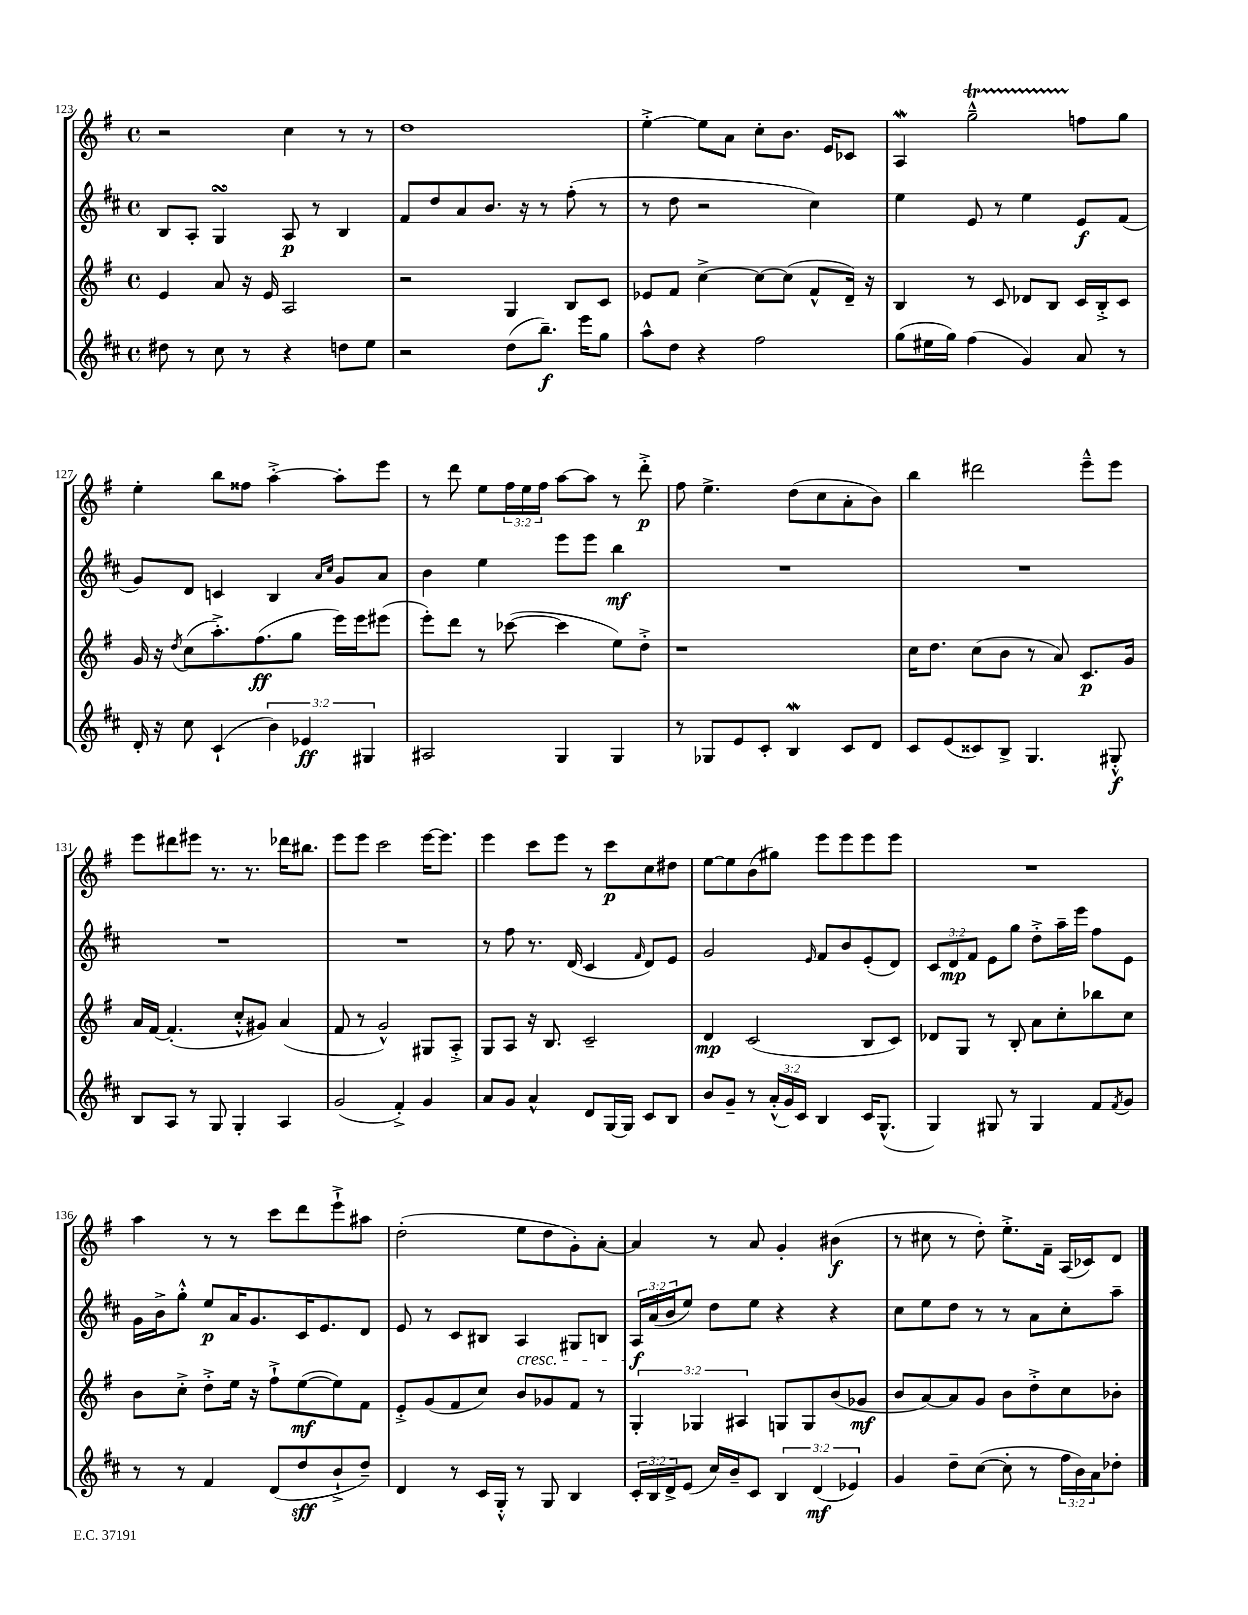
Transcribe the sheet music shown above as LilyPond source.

<<
\new StaffGroup <<
\new Staff = "s0" {
    \clef treble \key g \major \defaultTimeSignature \time 4/4 \override Staff.TupletNumber.text = #tuplet-number::calc-fraction-text
    r2 c''4 r8 r8 |
    d''1 |
    e''4~-.-> e''8 a'8 c''8-. b'8. e'16 ces'8 |
    a4\mordent g''2---^\startTrillSpan f''8\stopTrillSpan g''8 |
    e''4-. b''8 fisis''8 a''4~-.-> a''8-. e'''8 |
    r8 d'''8 e''8 \tuplet 3/2 { fis''16 e''16 fis''16 } a''8~ a''8 r8 d'''8-.->\p |
    fis''8 e''4.-> d''8( c''8 a'8-. b'8) |
    b''4 dis'''2 e'''8---^ e'''8 |
    e'''8 dis'''8 eis'''8 r8. r8. des'''16 bis''8. |
    e'''8 e'''8 c'''2 e'''16~ e'''8. |
    e'''4 c'''8 e'''8 r8 c'''8\p c''8 dis''8 |
    e''8~ e''8 b'8( gis''8) e'''8 e'''8 e'''8 e'''8 |
    R1 |
    a''4 r8 r8 c'''8 d'''8 e'''8-!-> ais''8 |
    d''2-.( e''8 d''8 g'8-.) a'8~-. |
    a'4 r8 a'8 g'4-. bis'4\f( |
    r8 cis''8 r8 d''8-.) e''8.-.-> fis'16-- a16( ces'16) d'8 \bar "|." |
}
\new Staff = "s1" {
    \clef treble \key d \major \defaultTimeSignature \time 4/4 \override Staff.TupletNumber.text = #tuplet-number::calc-fraction-text
    b8 a8-. g4\turn a8\p r8 b4 |
    fis'8 d''8 a'8 b'8. r16 r8 fis''8-.( r8 |
    r8 d''8 r2 cis''4) |
    e''4 e'8 r8 e''4 e'8\f fis'8( |
    g'8) d'8 c'4 b4 \grace { a'16 cis''16 } g'8 a'8 |
    b'4 e''4 e'''8 e'''8 b''4\mf |
    R1 |
    R1 |
    R1 |
    R1 |
    r8 fis''8 r8. d'16( cis'4 \grace { fis'16 } d'8) e'8 |
    g'2 \grace { e'16 } fis'8 b'8 e'8-.( d'8) |
    \tuplet 3/2 { cis'8 d'8\mp fis'8 } e'8 g''8 d''8-.-> a''16-- e'''16 fis''8 e'8 |
    g'16 b'16-> g''8-.-^ e''8\p a'16 g'8. cis'16 e'8. d'8 |
    e'8 r8 cis'8 bis8 a4\cresc gis8 b8 |
    \tuplet 3/2 { a16\f\! a'16( b'16 } e''8) d''8 e''8 r4 r4 |
    cis''8 e''8 d''8 r8 r8 a'8 cis''8-. a''8-- \bar "|." |
}
\new Staff = "s2" {
    \clef treble \key g \major \defaultTimeSignature \time 4/4 \override Staff.TupletNumber.text = #tuplet-number::calc-fraction-text
    e'4 a'8 r16 e'16 a2 |
    r2 g4 b8 c'8 |
    ees'8 fis'8 c''4~-> c''8~ c''8( fis'8-^ d'16--) r16 |
    b4 r8 c'8 des'8 b8 c'16 b16-.-> c'8 |
    g'16 r16 \acciaccatura { d''8 } c''8( a''8.-.->) fis''8.\ff( g''8 e'''16) e'''16 eis'''8( |
    e'''8-.) d'''8 r8 ces'''8~( ces'''4 e''8) d''8-.-> |
    r1 |
    c''16 d''8. c''8( b'8 r8 a'8) c'8.\p g'16 |
    a'16 fis'16~ fis'4.-.( c''8-.-^ gis'8) a'4( |
    fis'8 r8 g'2-^) gis8 a8-.-> |
    g8 a8 r16 b8. c'2-- |
    d'4\mp c'2( b8 c'8) |
    des'8 g8 r8 b8-. a'8 c''8-. bes''8 c''8 |
    b'8 c''8-.-> d''8-.-> e''16 r16 fis''8-!-> e''8~\mf( e''8) fis'8 |
    e'8-.-> g'8( fis'8 c''8) b'8 ges'8 fis'8 r8 |
    \tuplet 3/2 { g4-. ges4 ais4 } g8 g8 b'8( ges'8\mf |
    b'8 a'8~) a'8 g'8 b'8 d''8-.-> c''8 bes'8-. \bar "|." |
}
\new Staff = "s3" {
    \clef treble \key d \major \defaultTimeSignature \time 4/4 \override Staff.TupletNumber.text = #tuplet-number::calc-fraction-text
    dis''8 r8 cis''8 r8 r4 d''8 e''8 |
    r2 d''8( b''8.--\f) e'''16 g''8 |
    a''8-^ d''8 r4 fis''2 |
    g''8( eis''16 g''16) fis''4( g'4) a'8 r8 |
    d'16-. r16 cis''8 cis'4-!( \tuplet 3/2 { b'4) ees'4\ff gis4 } |
    ais2 g4 g4 |
    r8 ges8 e'8 cis'8-. b4\mordent cis'8 d'8 |
    cis'8 e'8( cisis'8) b8-> g4. gis8-.-^\f |
    b8 a8 r8 g8 g4-. a4 |
    g'2( fis'4-.->) g'4 |
    a'8 g'8 a'4-^ d'8 g16~ g16 cis'8 b8 |
    b'8 g'8-- r8 \tuplet 3/2 { a'16-.-^( g'16) cis'16 } b4 cis'16 g8.-^( |
    g4) gis8 r8 gis4 fis'8 \acciaccatura { fis'8 } g'8 |
    r8 r8 fis'4 d'8( d''8\sff b'8-!-> d''8--) |
    d'4 r8 cis'16 g16-.-^ r8 g8 b4 |
    \tuplet 3/2 { cis'16-. b16 d'16-> } e'8( cis''16) b'16-- cis'8 \tuplet 3/2 { b4 d'4\mf( ees'4) } |
    g'4 d''8-- cis''8~( cis''8-. r8 \tuplet 3/2 { fis''16 b'16) a'16 } des''8-. \bar "|." |
}
>>
>>
\layout { \context { \Score currentBarNumber = #123 } }
